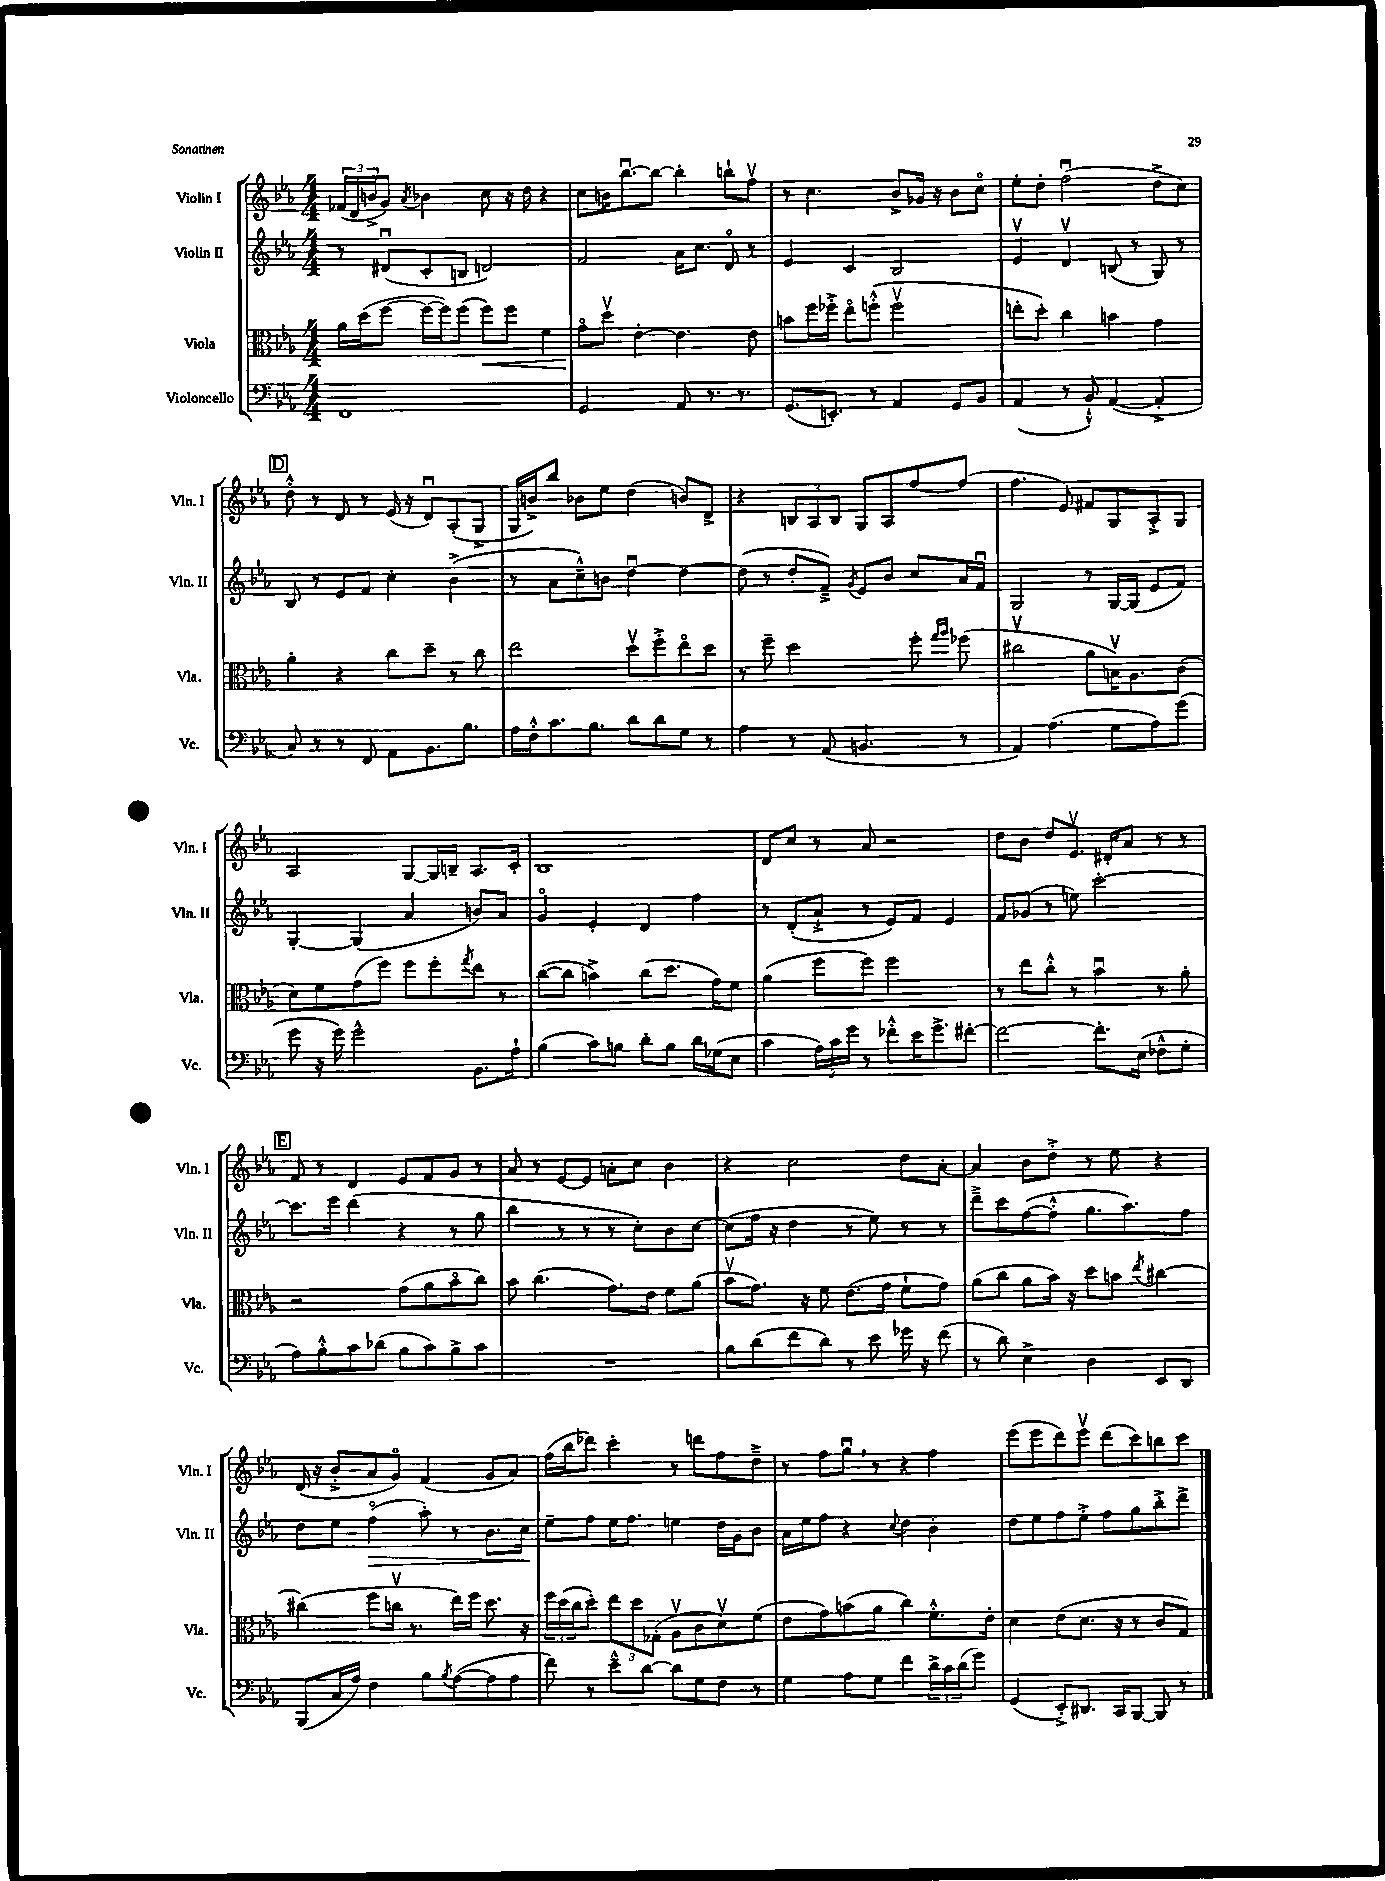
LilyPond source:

<<
\new StaffGroup <<
\new Staff = "s0" \with { instrumentName = "Violin I" shortInstrumentName = "Vln. I" } {
    \clef treble \key ees \major \numericTimeSignature \time 4/4
    \tuplet 3/2 { fes'16( d'16 b'16-> } g'8) \acciaccatura { aes'8 } bes'4 c''8 r16 d''16 r4 |
    c''8 b'16 bes''8.~\downbow bes''8~ bes''4-. b''8-! f''8\upbow |
    r8 c''4. bes'8-> ges'16 r16 bes'8 c''8\flageolet |
    ees''8-. d''8-. f''2\downbow( d''8-> c''8) |
    \mark \markup { \box "D" } d''8-.-^ r8 d'8 r8 ees'16( r16 d'8\downbow) aes8-.( g8-> |
    g16 b'16->) bes''8 bes'8 ees''8 d''4( b'8) d'8-> |
    r4 \tuplet 3/2 { b8 aes8 b8 } g8 aes8 f''8~ f''8( |
    f''4. ees'8) fis'8 g8 aes8-.-> g8 |
    aes2 g8~ g16 b16-- aes8. c'16-. |
    bes1 |
    d'8 c''8 r8 aes'8 r2 |
    d''8 bes'8 d''8 ees'8.\upbow dis'16-. aes'8 r8 r8 |
    \mark \markup { \box "E" } f'8 r8 d'4 ees'8 f'8 g'8 r8 |
    aes'8 r8 ees'8~ ees'8 a'8-. c''8 bes'4 |
    r4 c''2 d''8 aes'8~-. |
    aes'4 bes'8 d''8-.-> r8 ees''8 r4 |
    d'16( r16 bes'8-.-> aes'8 g'8\flageolet) f'4( g'8 aes'8) |
    f''16( bes''16 des'''8) c'''4-. r8 d'''8 f''8 d''8---> |
    r8 f''8 g''8\downbow \breathe r8 r4 f''4 |
    ees'''8( ees'''8 d'''8) ees'''8\upbow d'''8( c'''8) b''8 c'''8 \bar "|." |
}
\new Staff = "s1" \with { instrumentName = "Violin II" shortInstrumentName = "Vln. II" } {
    \clef treble \key ees \major \numericTimeSignature \time 4/4
    r8 dis'8\downbow( c'8-. b8 d'2) |
    f'2 aes'16 c''8. d'8\flageolet r8 |
    ees'4 c'4 bes2 |
    ees'4\upbow d'4\upbow b8( r8 g8) r8 |
    \mark \markup { \box "D" } bes8 r8 ees'8 f'8 c''4-. bes'4->( |
    r8 aes'8 c''8---^) b'8 d''4~\downbow d''4~ |
    d''8( r8 d''8-. f'8--->) \acciaccatura { g'8 } ees'8 bes'8 c''8 aes'16 f'16\downbow |
    g2 r8 g16~ g16( ees'8 f'8) |
    g4~-. g4( aes'4 b'8) aes'8 |
    g'4\flageolet ees'4-. d'4 f''4 |
    r8 d'8-.( aes'8-!-> r8 ees'8) f'8 ees'4 |
    f'8 ges'8( r8 e''8) c'''2~-. |
    \mark \markup { \box "E" } c'''8. ees'''16 d'''4( r4 r8 g''8 |
    bes''4 r8 r8 r8 c''8-.) bes'8 c''8~ |
    c''8( f''16 r16 d''4 r8 ees''8) r8 r8 |
    d'''8---> c'''8 f''8~( f''8-.-^ g''8. aes''8.) f''8 |
    d''8 ees''8 f''4\flageolet\>( aes''8-.) r8 bes'8. c''16\! |
    ees''8-- f''8 ees''16 f''8. e''4 d''16 g'16 bes'8 |
    aes'16 ees''16 f''8 r4 \appoggiatura { c''8 } d''4 bes'4-. |
    d''8 ees''8 f''8 ees''8-.-> f''8 g''8 bes''8-.-> d'''8-> \bar "|." |
}
\new Staff = "s2" \with { instrumentName = "Viola" shortInstrumentName = "Vla." } {
    \clef alto \key ees \major \numericTimeSignature \time 4/4
    aes'16 d''16( f''8~ f''16~ f''16) f''8( f''8\<) f''8 f'4 |
    g'8\flageolet\! d''8\upbow ees'4~-. ees'4. ees'8 |
    b'8 f''16 fes''16-.-> ees''8\flageolet f''8-.-^( f''2\upbow |
    e''8-. d''8-.) c''4 b'4 g'4 |
    \mark \markup { \box "D" } aes'4-. r4 c''8 d''8-- r8 c''8 |
    ees''2 d''8\upbow f''8-.-> ees''8\flageolet d''8 |
    r8 f''8-- d''2 f''8-. \grace { g''16 aes''16 } fes''8( |
    cis''2\upbow aes'8 b16\upbow) aes8. c'8( |
    d'8) f'8 g'8( f''8) f''8 f''8-. \acciaccatura { g''8 } ees''8 r8 |
    c''8~( c''8 b'4->) c''8( d''8. g'16) f'8 |
    aes'4( f''8 f''8) f''2 |
    r8 ees''8 c''8-.-^ r8 bes'4\downbow r8 aes'8-. |
    \mark \markup { \box "E" } r2 g'8( aes'8 bes'8\flageolet c''8) |
    bes'8 c''4.( g'8.) ees'16 f'8 aes'8( |
    bes'8\upbow g'8.) r16 f'8 ees'8.( g'16 f'8-! g'8) |
    aes'8( c''8 aes'8 bes'16) r16 d''8 b'8 \acciaccatura { ees''8 } cis''4~ |
    cis''4( f''8 c''16\upbow r8. ees''16) f''16 d''8. r16 |
    \tuplet 3/2 { f''16 d''16( c''16 } d''8-.) \tuplet 3/2 { ees''8 d''8 ges8-.( } aes8\upbow c'8 d'8\upbow) f'8( |
    ees'8 g'8) b'8( aes'8 c''4) f'8.-.-^ ees'16-. |
    d'4 ees'8( d'8. r16 r8 c'8 g8) \bar "|." |
}
\new Staff = "s3" \with { instrumentName = "Violoncello" shortInstrumentName = "Vc." } {
    \clef bass \key ees \major \numericTimeSignature \time 4/4
    f,1 |
    g,2 aes,8 r8. r8. |
    g,8.( e,8.-.) r8 aes,4 g,8 bes,8 |
    aes,4( r8 bes,8-!-^) aes,4~( aes,4-.-> |
    \mark \markup { \box "D" } c8) r8 r8 f,8 aes,8 bes,8. bes8. |
    aes16 f16-.-^ c'8. bes8. d'8 d'8 g8 r8 |
    aes4 r8 aes,8( b,4. r8 |
    aes,4) aes4.( g8 aes8) g'8( |
    g'8 r16 g'16) g'2-^ bes,8. aes16-! |
    bes4( c'8) b8 d'8-. b8 d'16 ges16( ees8 |
    c'4 \tuplet 3/2 { aes16) c'16 g'16 } r8 fes'8-.-^ ees'16 g'8.-> fis'8~-. |
    fis'2~ fis'8.-. ees16( fes8-^ g8-. |
    \mark \markup { \box "E" } aes8) bes8-.-^ c'8 des'8( bes8 c'8) bes8-> c'8 |
    R1 |
    bes8 d'8( f'8 d'8) r8 ees'8 ges'16 r16 f'8( |
    r8 d'8) ees4-> d4 ees,8 d,8 |
    bes,,8( c16 aes16) f4 bes8 \acciaccatura { bes8 } aes8~( aes8 aes8 |
    f'8) r8 ees'8---^ d'8~ d'8 g8 f8 r8 |
    g4 aes8 g8 f'4 \tuplet 3/2 { d'16-> c'16 d'16( } g'8) |
    g,4( ees,8-.->) dis,8. c,16 bes,,8~ bes,,8 r8 \bar "|." |
}
>>
>>
\layout { \context { \Score \remove "Bar_number_engraver" } }
